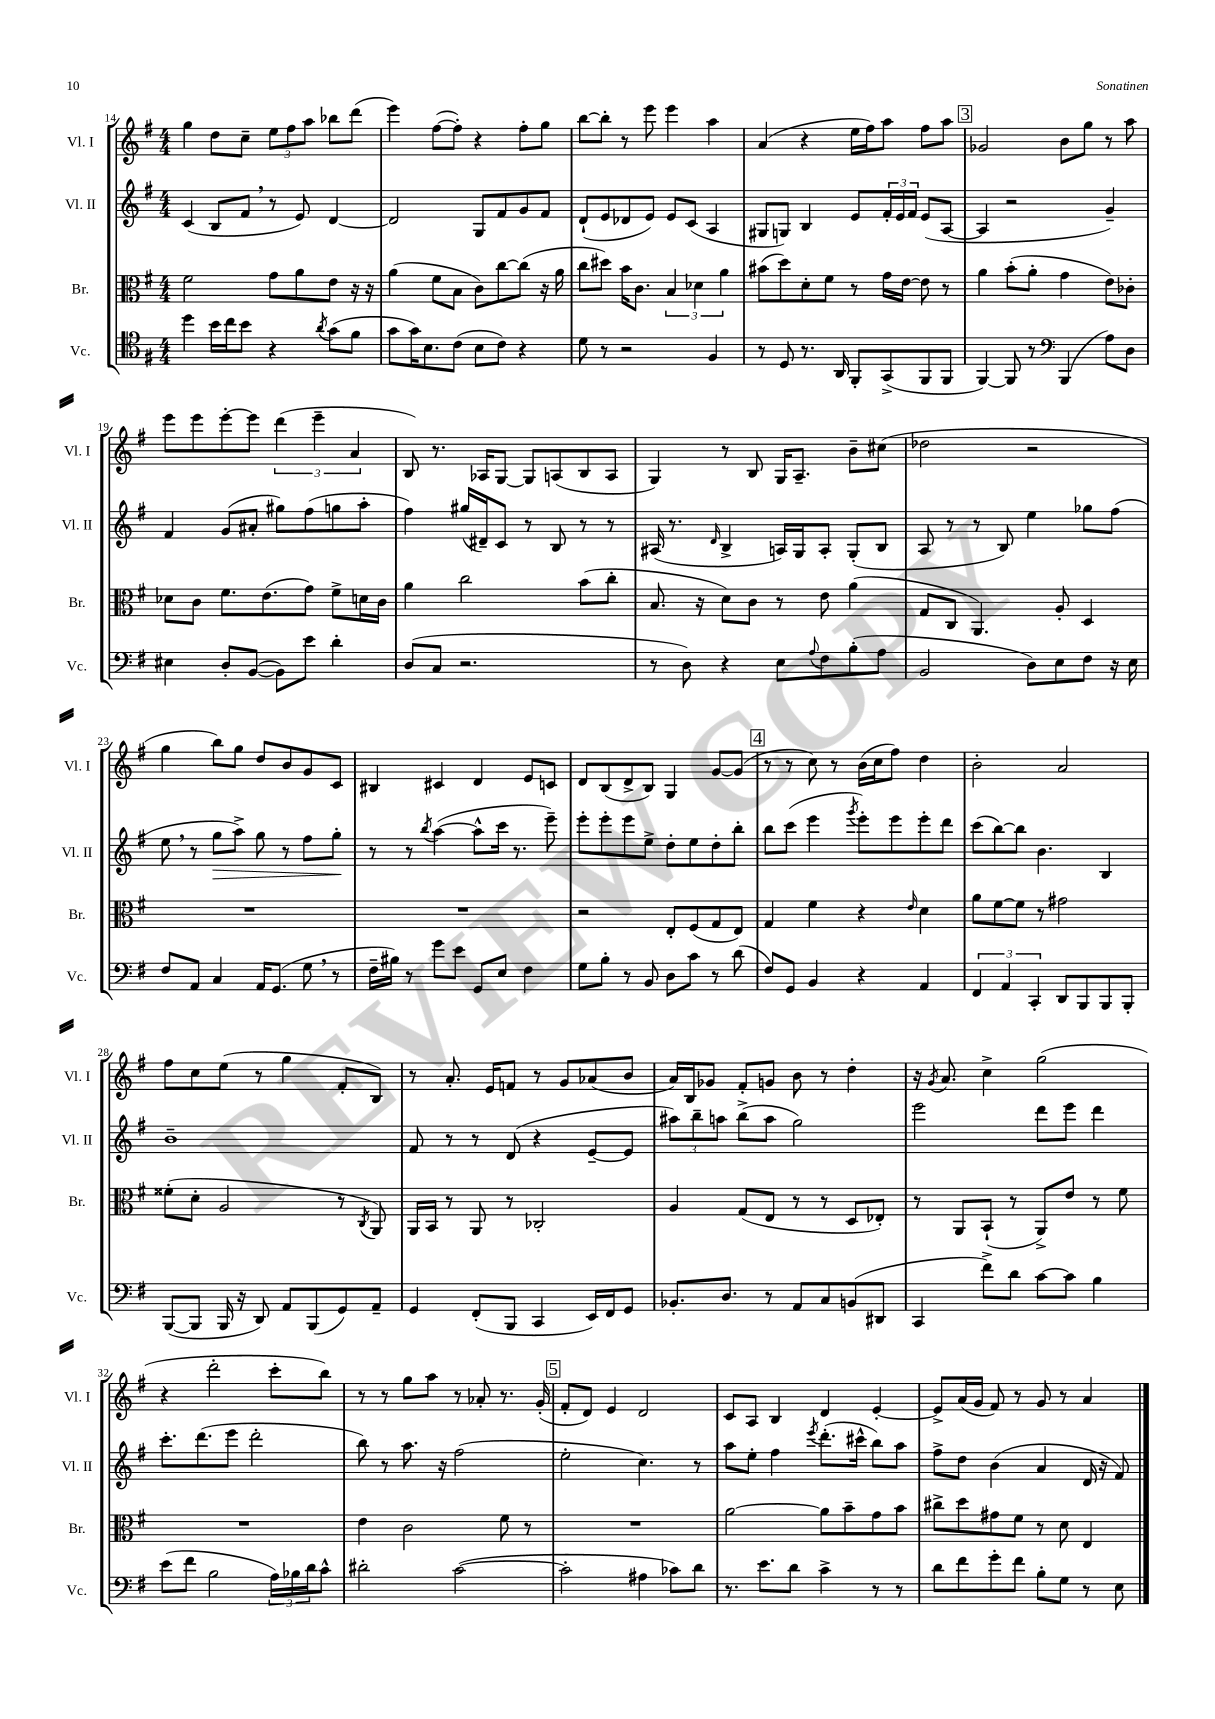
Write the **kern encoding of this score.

**kern	**kern	**kern	**dynam	**kern
*part4	*part3	*part2	*part2	*part1
*staff4	*staff3	*staff2	*staff2	*staff1
*I"Vc.	*I"Br.	*I"Vl. II	*	*I"Vl. I
*I'Vc.	*I'Br.	*I'Vl. II	*	*I'Vl. I
*clefC4	*clefC3	*clefG2	*	*clefG2
*k[f#]	*k[f#]	*k[f#]	*	*k[f#]
*M4/4	*M4/4	*M4/4	*	*M4/4
=14	=14	=14	=14	=14
4dd\	2f#\	(4c/	.	4gg\
16b\LL	.	8B/L	.	8dd\L
16cc\J	.	.	.	.
8b\J	.	8f#,/J	.	8cc~\J
4r	8g\L	8r	.	12ee\L
.	.	.	.	12ff#\
.	8a\	8e/)	.	.
.	.	.	.	12aa\J
8qa/	.	.	.	.
(8g\L	8e\J	[4d/	.	8bb-X\L
8f#\J	16r	.	.	(8ddd\J
.	16r	.	.	.
=15	=15	=15	=15	=15
8g\L	(4a\	2d/]	.	4eee\)
16g\K)	.	.	.	.
8.B\	.	.	.	.
.	8f#\L	.	.	([8ff#\L
(8c\J	8B\J	.	.	8ff#'\J])
8B\L	8c\L)	8G/L	.	4r
8c\J)	[8cc\	8f#/	.	.
4r	(8cc\J]	8g/	.	8ff#'\L
.	16r	8f#/J	.	8gg\J
.	16a\	.	.	.
=16	=16	=16	=16	=16
8d\	8cc\L	(8d`/L	.	[8bb\L
8r	8dd#X\J)	8e/	.	8bb'\J]
2r	16b\KL	8d-X/	.	8r
.	8.c\J	.	.	.
.	.	8e/J)	.	8eee\
.	6B/	8e/L	.	4eee\
.	.	(8c/J	.	.
.	6d-X\	.	.	.
4F#/	.	4A/	.	4aa\
.	6a\	.	.	.
=17	=17	=17	=17	=17
8r	(8b#X\L	8G#X/L	.	(4a/
8D/	8dd\)	8Gn/J)	.	.
8.r	8d'\	4B/	.	4r
.	8f#\J	.	.	.
16AA/	.	.	.	.
8FF#'/L	8r	8e/L	.	16ee\LL
.	.	.	.	16ff#\J)
(8GG^/	16g\LL	24f#'/L	.	8aa\J
.	.	24e/	.	.
.	[16e\JJ	.	.	.
.	.	24f#/JJ	.	.
8FF#/	8e\]	(8e/L	.	8ff#\L
8FF#/J	8r	[8A/J	.	8aa\J
!!LO:REH:place=s1:t=3
=18	=18	=18	=18	=18
[4FF#/)	4a\	4A/]	.	2g-X/
8FF#/]	(8b'\L	2r	.	.
8r	8a'\J	.	.	.
*clefF4	*	*	*	*
(4BBB/	4g\	.	.	8b\L
.	.	.	.	8gg\J
8A\L)	8e\L)	4g~/)	.	8r
8D\J	8c-X'\J	.	.	8aa\
!!LO:LB:g=z
=19	=19	=19	=19	=19
4E#X\	8d-X\L	4f#/	.	8eee\L
.	8c\J	.	.	8eee\
8D'/L	8.f#\L	(8g/L	.	[8eee'\
([8BB/J	.	8a#X'/J	.	8eee\J]
.	(8.e\	.	.	.
8BB\L])	.	8gg#X\L)	.	(6ddd\
8e\J	8g\J)	(8ff#\	.	.
.	.	.	.	6eee~\
4d'\	8f#^\L	8ggn\	.	.
.	.	.	.	6a/
.	16dn\L	8aa'\J	.	.
.	16c\JJ	.	.	.
=20	=20	=20	=20	=20
(8D/L	4a\	4ff#\)	.	8B/)
8C/J	.	.	.	8.r
2.r	2cc\	(16gg#X/LL	.	.
.	.	16d#X~/J)	.	16A-X/KL
.	.	8c/J	.	[8G/J
.	.	8r	.	8G/L]
.	.	8B/	.	(8An/
.	(8b\L	8r	.	8B/
.	8cc'\J	8r	.	8A/J
=21	=21	=21	=21	=21
8r	8.B/	(16A#X/	.	4G/)
.	.	8.r	.	.
8D\)	.	.	.	.
.	16r	.	.	.
.	.	16qqd/	.	.
4r	8d\L)	4B^/	.	8r
.	8c\J	.	.	8B/
8E\L	8r	16An/LL)	.	16G/KL
.	.	16G/J	.	8.A~/J
8qqA/	.	.	.	.
8F#\	8e\	8A'/J	.	.
(8B'\	(4a\	(8G'/L	.	8b~\L
8A\J	.	8B/J	.	(8cc#X\J
=22	=22	=22	=22	=22
2BB/	8G/L	8A/	.	2dd-X\
.	8C/J	8r	.	.
.	4.AA/)	8r	.	.
.	.	8B/)	.	.
8D\L)	.	4ee\	.	2r
8E\	8A'/	.	.	.
8F#\J	4D/	8gg-X\L	.	.
16r	.	(8ff#\J	.	.
16E\	.	.	.	.
!!LO:LB:g=z
=23	=23	=23	=23	=23
8F#/L	1r	8ee,\	.	4gg\
8AA/J	.	8r	.	.
!	!	!	!LO:HP:b	!
4C/	.	8gg\L	>	8bb\L)
.	.	8aa^\J)	.	8gg\J
16AA/KL	.	8gg\	.	8dd/L
(8.GG/J	.	.	.	.
.	.	8r	.	8b/
8G,\	.	8ff#\L	.	8g/
8r	.	8gg'\J	.	8c/J
.	.	.	]	.
=24	=24	=24	=24	=24
16F#~\LL	1r	8r	.	4B#X/
16B#X\JJ)	.	.	.	.
8r	.	8r	.	.
.	.	8qbb/	.	.
8g\L	.	([4aa\	.	4c#X/
8e\J	.	.	.	.
8GG/L	.	8aa^^\L]	.	4d/
8E/J	.	16ccc\Jk	.	.
.	.	8.r	.	.
4F#\	.	.	.	8e/L
.	.	8eee~\)	.	8cn/J
=25	=25	=25	=25	=25
8G\L	2r	8eee'\L	.	8d/L
8B'\J	.	8eee'\	.	(8B/
8r	.	8eee\	.	8d^/
8BB/	.	8ee^\J	.	8B/J)
8D\L	8E'/L	8dd'\L	.	4G/
8c\J	(8F#/	8ee\	.	.
8r	8G/	8dd'\	.	[8g/L
(8d\	8E/J)	8bb'\J	.	(8g/J]
!!LO:REH:place=s1:t=4
=26	=26	=26	=26	=26
8F#/L)	4G/	8bb\L	.	8r
8GG/J	.	(8ccc\J	.	8r
4BB/	4f#\	4eee\	.	8cc\)
.	.	.	.	8r
.	.	8qggg/	.	.
4r	4r	8eee'\L)	.	(16b\LL
.	.	.	.	16cc\J
.	.	8eee\	.	8ff#\J)
.	16qqe/	.	.	.
4AA/	4d\	8eee'\	.	4dd\
.	.	8ddd\J	.	.
=27	=27	=27	=27	=27
6FF#/	8a\L	(8ccc\L	.	2b'\
.	[8f#\	[8bb\)	.	.
6AA/	.	.	.	.
.	8f#\J]	8bb\J]	.	.
6CC'/	.	.	.	.
.	8r	4.b\	.	.
8DD/L	2g#X\	.	.	2a/
8BBB/	.	.	.	.
8BBB/	.	4B/	.	.
8BBB'/J	.	.	.	.
!!LO:LB:g=z
=28	=28	=28	=28	=28
([8BBB/L	(8f##X'\L	1b~	.	8ff#\L
8BBB/J]	8d'\J	.	.	8cc\
16BBB/	2A/	.	.	(8ee\J
16r	.	.	.	.
8DD/)	.	.	.	8r
8AA/L	.	.	.	4gg\
(8BBB/	.	.	.	.
8GG/)	8r	.	.	8f#'/L
.	8qC/	.	.	.
8AA~/J	8AA/)	.	.	8B/J)
=29	=29	=29	=29	=29
4GG/	16AA/LL	8f#/	.	8r
.	16BB/JJ	.	.	.
.	8r	8r	.	8.a'/
(8FF#'/L	8AA/	8r	.	.
.	.	.	.	16e/KL
8BBB/J	8r	(8d/	.	8fn/J
4CC/	2C-X'/	4r	.	8r
.	.	.	.	8g/L
16EE/LL)	.	[8e~/L	.	(8a-X/
16FF#/J	.	.	.	.
8GG/J	.	8e/J]	.	8b/J
=30	=30	=30	=30	=30
8.BB-X'/L	4A/	12aa#X\L)	.	16a/LL)
.	.	.	.	16B/J
.	.	12bb~\	.	.
.	.	.	.	8g-X/J
.	.	12aan\J	.	.
8.D/J	.	.	.	.
.	(8G/L	(8bb^\L	.	8f#'/L
8r	8E/J	8aa\J	.	8gn/J
8AA/L	8r	2gg\)	.	8b\
8C/	8r	.	.	8r
(8BBn/	8D/L	.	.	4dd'\
8DD#X/J	8E-X'/J)	.	.	.
=31	=31	=31	=31	=31
4CC/	8r	2eee\	.	16r
.	.	.	.	8qg/
.	.	.	.	8.a/
.	8AA/L	.	.	.
8f#^\L)	(8BB`/J	.	.	4cc^\
8d\J	8r	.	.	.
[8c\L	8AA^/L)	8ddd\L	.	(2gg\
8c\J]	8e/J	8eee\J	.	.
4B\	8r	4ddd\	.	.
.	8f#\	.	.	.
!!LO:LB:g=z
=32	=32	=32	=32	=32
(8e\L	1r	8.ccc'\L	.	4r
8f#\J	.	.	.	.
.	.	(8.ddd\	.	.
2B\	.	.	.	2ddd'\
.	.	8eee\J	.	.
.	.	2ddd'\	.	.
24A\LL)	.	.	.	8ccc'\L
24B-X\	.	.	.	.
24d\J	.	.	.	.
8c^^\J	.	.	.	8bb\J)
=33	=33	=33	=33	=33
2d#X'\	4e\	8bb\)	.	8r
.	.	8r	.	8r
.	2c\	8.aa\	.	8gg\L
.	.	.	.	8aa\J
.	.	16r	.	.
([2c\	.	(2ff#\	.	8r
.	.	.	.	8a-X'/
.	8f#\	.	.	8.r
.	8r	.	.	.
.	.	.	.	(16g'/
!!LO:REH:place=s1:t=5
=34	=34	=34	=34	=34
2c'\]	1r	2ee'\	.	8f#'/L
.	.	.	.	8d/J)
.	.	.	.	4e/
4A#X\	.	4.cc\)	.	2d/
8c-X\L)	.	.	.	.
8d\J	.	8r	.	.
=35	=35	=35	=35	=35
8.r	[2a\	8aa\L	.	8c/L
.	.	8ee'\J	.	8A/J
8.e\L	.	.	.	.
.	.	4ff#\	.	4B/
8d\J	.	.	.	.
.	.	8qeee/	.	.
4c^\	8a\L]	(8.ddd'\L	.	4d/
.	8b~\	.	.	.
.	.	16ccc#X^^\Jk	.	.
8r	8g\	8bb\L)	.	[4e'/
8r	8b\J	8aa\J	.	.
=36	=36	=36	=36	=36
8d\L	8cc#X^\L	8ff#^\L	.	8e^/L]
8f#\	8dd\	8dd\J	.	(16a/L
.	.	.	.	16g/JJ
8g'\	8g#X\	(4b\	.	8f#/)
8f#\J	8f#\J	.	.	8r
8B'\L	8r	4a/	.	8g/
8G\J	8d\	.	.	8r
8r	4E/	16d/	.	4a/
.	.	16r	.	.
8E\	.	8f#/)	.	.
==	==	==	==	==
*-	*-	*-	*-	*-
